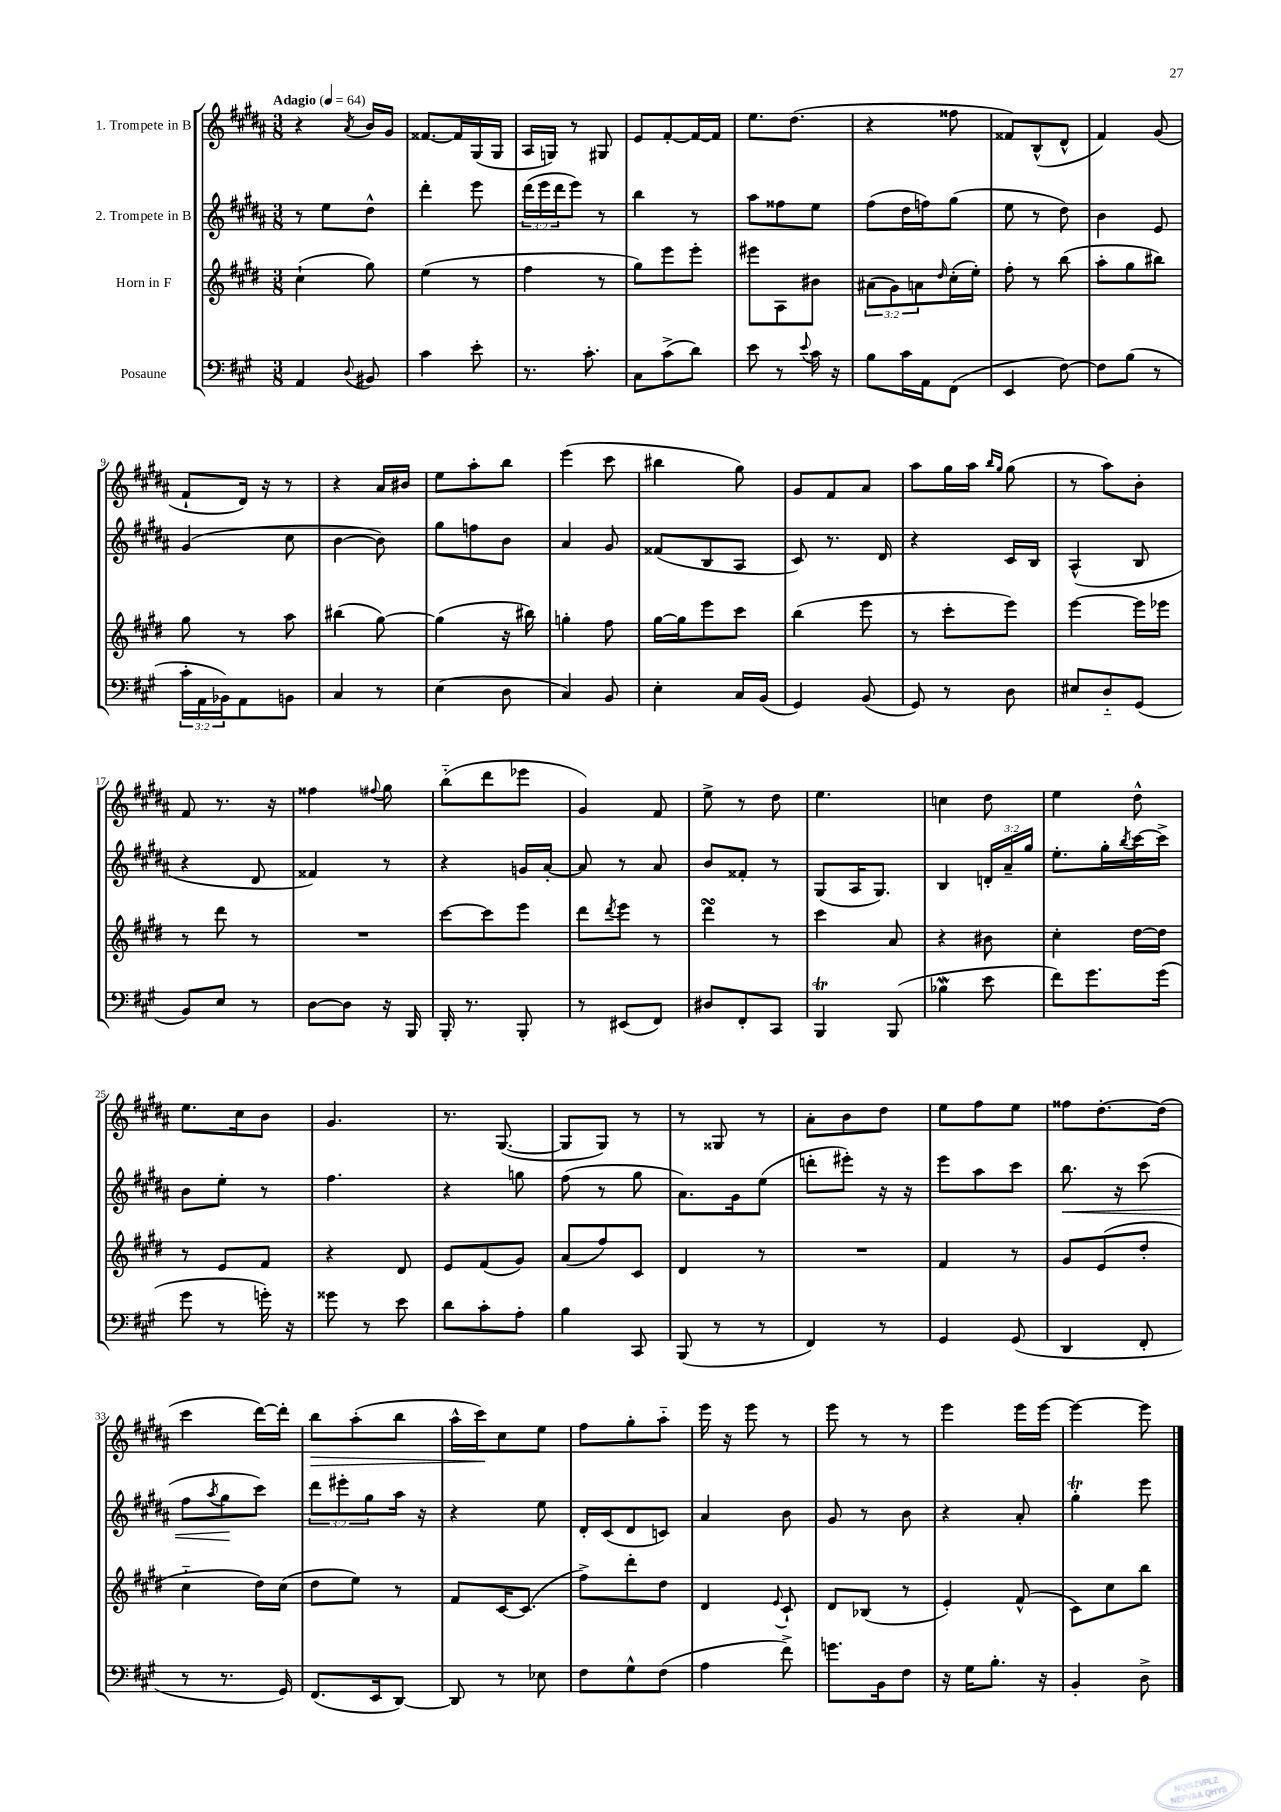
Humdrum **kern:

**kern	**kern	**kern	**dynam	**kern	**dynam
*part4	*part3	*part2	*part2	*part1	*part1
*staff4	*staff3	*staff2	*staff2	*staff1	*staff1
*I"Posaune	*I"Horn in F	*I"2. Trompete in B	*	*I"1. Trompete in B	*
*clefF4	*clefG2	*clefG2	*	*clefG2	*
*k[f#c#g#]	*k[f#c#g#d#]	*k[f#c#g#d#a#]	*	*k[f#c#g#d#a#]	*
*M3/8	*M3/8	*M3/8	*	*M3/8	*
*MM64	*MM64	*MM64	*	*MM64	*
=1	=1	=1	=1	=1	=1
!	!	!	!	!LO:TX:a:B:t=Adagio	!
4AA/	(4cc#`\	8r	.	4r	.
.	.	8ee\L	.	.	.
8qqD/	.	.	.	8qa#/	.
8BB#X/	8gg#\)	8dd#^^\J	.	16b/LL	.
.	.	.	.	16g#/JJ	.
=2	=2	=2	=2	=2	=2
4c#\	(4ee\	4ddd#'\	.	[8.f##X/L	.
.	.	.	.	16f##/L]	.
8e'\	8r	8eee\	.	(16G#/	.
.	.	.	.	16G#/JJ	.
=3	=3	=3	=3	=3	=3
8.r	4ff#\	(24ddd#\LL	.	16A#/LL	.
.	.	24eee\	.	.	.
.	.	.	.	16Gn/JJ)	.
.	.	24ddd#\J	.	.	.
.	.	8eee\J)	.	8r	.
8.c#'\	.	.	.	.	.
.	8r	8r	.	8G#X/	.
=4	=4	=4	=4	=4	=4
8C#\L	8gg#\L)	4bb\	.	8e/L	.
(8c#^\	8eee\	.	.	[8f#'/	.
8d\J)	8eee'\J	8r	.	16f#/L_	.
.	.	.	.	16f#/JJ]	.
=5	=5	=5	=5	=5	=5
8e\	8eee#X\L	8aa#\L	.	8.ee\L	.
8r	8A\	8ff##X\	.	.	.
.	.	.	.	(8.dd#\J	.
8qqe/	.	.	.	.	.
16c#\	8b#X\J	8ee\J	.	.	.
16r	.	.	.	.	.
=6	=6	=6	=6	=6	=6
8B\L	(12a#X\L	(8ff#\L	.	4r	.
.	12g#\)	.	.	.	.
16c#\L	.	16dd#\L	.	.	.
.	12an\	.	.	.	.
16AA\J	.	16ffn\J)	.	.	.
.	16qqdd#/	.	.	.	.
(8FF#\J	(16cc#'\L	(8gg#\J	.	8ff##X\	.
.	16ee'\JJ)	.	.	.	.
=7	=7	=7	=7	=7	=7
4EE/	8ff#'\	8ee\	.	8f##X/L)	.
.	8r	8r	.	(8B^^/	.
[8F#\)	(8bb\	8dd#\)	.	8d#^^/J	.
=8	=8	=8	=8	=8	=8
8F#\L]	8aa'\L	4b\	.	4f#/)	.
(8B\J	8gg#\	.	.	.	.
8r	8bb#X\J)	8e/	.	(8g#/	.
!!LO:LB:g=z
=9	=9	=9	=9	=9	=9
24c#'\LL	8gg#\	(4g#/	.	8f#`/L	.
24AA\	.	.	.	.	.
24BB-X\J)	.	.	.	.	.
8AA\	8r	.	.	16d#/Jk)	.
.	.	.	.	16r	.
8BBn\J	8aa\	8cc#\	.	8r	.
=10	=10	=10	=10	=10	=10
4C#/	(4bb#X\	[4b\	.	4r	.
8r	[8gg#\)	8b\])	.	16a#/LL	.
.	.	.	.	16b#X/JJ	.
=11	=11	=11	=11	=11	=11
(4E\	(4gg#\]	8gg#\L	.	8ee\L	.
.	.	8ffn\	.	8aa#'\	.
8D\	16r	8b\J	.	8bb\J	.
.	16bb#X\)	.	.	.	.
=12	=12	=12	=12	=12	=12
4C#/)	4ggn'\	4a#/	.	(4eee\	.
8BB/	8ff#\	8g#/	.	8ccc#\	.
=13	=13	=13	=13	=13	=13
4E'\	[16gg#\LL	(8f##X/L	.	4bb#X\	.
.	16gg#\J]	.	.	.	.
.	8eee\	8B/	.	.	.
16C#/LL	8ccc#\J	8A#/J	.	8gg#\)	.
(16BB/JJ	.	.	.	.	.
=14	=14	=14	=14	=14	=14
4GG#/)	(4bb\	8c#/)	.	8g#/L	.
.	.	8.r	.	8f#/	.
(8BB/	8eee\	.	.	8a#/J	.
.	.	16d#/	.	.	.
=15	=15	=15	=15	=15	=15
8GG#/)	8r	4r	.	8aa#\L	.
8r	8ccc#'\L	.	.	16gg#\L	.
.	.	.	.	16aa#\JJ	.
.	.	.	.	16qqbb/LL	.
.	.	.	.	16qqgg#/JJ	.
8D\	8eee\J)	16c#/LL	.	(8gg#\	.
.	.	16B/JJ	.	.	.
=16	=16	=16	=16	=16	=16
8E#X/L	[4eee\	(4A#^^/	.	8r	.
8D/	.	.	.	8aa#\L)	.
(8GG#/J	16eee\LL]	8B/	.	8b'\J	.
.	16eee-X\JJ	.	.	.	.
!!LO:LB:g=z
=17	=17	=17	=17	=17	=17
8BB/L)	8r	4r	.	8f#/	.
8E/J	8ddd#\	.	.	8.r	.
8r	8r	8d#/	.	.	.
.	.	.	.	16r	.
=18	=18	=18	=18	=18	=18
[8D\L	4.r	4f##X/)	.	4ff##X\	.
8D\J]	.	.	.	.	.
.	.	.	.	8qqff#X/	.
16r	.	8r	.	8gg#\	.
16BBB/	.	.	.	.	.
=19	=19	=19	=19	=19	=19
16BBB'/	[8ccc#\L	4r	.	(8bb\L	.
8.r	.	.	.	.	.
.	8ccc#\]	.	.	8ddd#\	.
8BBB'/	8eee\J	16gn/LL	.	8eee-X\J	.
.	.	[16a#'/JJ	.	.	.
=20	=20	=20	=20	=20	=20
8r	8ddd#\L	8a#/]	.	4g#/)	.
.	8qddd#/	.	.	.	.
(8EE#X/L	8eee\J	8r	.	.	.
8FF#/J)	8r	8a#/	.	8f#/	.
=21	=21	=21	=21	=21	=21
8D#X/L	4ddd#sSsS\	8b/L	.	8ee^\	.
8FF#'/	.	8f##X'/J	.	8r	.
8CC#/J	8r	8r	.	8dd#\	.
=22	=22	=22	=22	=22	=22
4BBBT/	4ccc#\	(8G#/L	.	4.ee\	.
.	.	16A#/K	.	.	.
.	.	8.G#/J)	.	.	.
(8BBB/	8a/	.	.	.	.
=23	=23	=23	=23	=23	=23
4B-Xw\	4r	4B/	.	4ccn\	.
8e\	8b#X\	24dn'/LL	.	8dd#\	.
.	.	24a#~/	.	.	.
.	.	24gg#/JJ	.	.	.
=24	=24	=24	=24	=24	=24
8f#\L)	4cc#'\	8.ee'\L	.	4ee\	.
8.g#\	.	.	.	.	.
.	.	16gg#'\L	.	.	.
.	.	8qbb/	.	.	.
.	[16dd#\LL	[16ccc#\	.	8dd#^^\	.
(16g#\Jk	16dd#\JJ]	16ccc#^\JJ]	.	.	.
!!LO:LB:g=z
=25	=25	=25	=25	=25	=25
8g#\	8r	8b\L	.	8.ee\L	.
8r	8e/L	8ee'\J	.	.	.
.	.	.	.	16cc#\k	.
16gn'\)	8f#/J	8r	.	8b\J	.
16r	.	.	.	.	.
=26	=26	=26	=26	=26	=26
8g##X\	4r	4.ff#\	.	4.g#/	.
8r	.	.	.	.	.
8e\	8d#/	.	.	.	.
=27	=27	=27	=27	=27	=27
8d\L	8e/L	4r	.	8.r	.
8c#'\	(8f#/	.	.	.	.
.	.	.	.	([8.G#/	.
8A'\J	8g#/J)	8ggn\	.	.	.
=28	=28	=28	=28	=28	=28
4B\	(8a/L	(8ff#\	.	8G#/L]	.
.	8ff#/)	8r	.	8G#/J)	.
8CC#/	8c#/J	8gg#\	.	8r	.
=29	=29	=29	=29	=29	=29
(8BBB/	4d#/	8.a#\L)	.	8r	.
8r	.	.	.	8G##X/	.
.	.	16g#\k	.	.	.
8r	8r	(8ee\J	.	8r	.
=30	=30	=30	=30	=30	=30
4FF#/)	4.r	8dddn'\L	.	8a#'\L	.
.	.	8eee#X'\J)	.	8b\	.
8r	.	16r	.	8dd#\J	.
.	.	16r	.	.	.
=31	=31	=31	=31	=31	=31
4GG#/	4f#/	8eee\L	.	8ee\L	.
.	.	8aa#\	.	8ff#\	.
(8GG#/	8r	8ccc#\J	.	8ee\J	.
=32	=32	=32	=32	=32	=32
!	!	!	!LO:HP:b	!	!
4DD/	8g#/L	8.bb\	<	8ff##X\L	.
.	(8e/	.	.	[8.dd#'\	.
.	.	16r	.	.	.
8FF#'/	8dd#'/J	(8ccc#\	.	.	.
.	.	.	.	(16dd#\Jk]	.
!!LO:LB:g=z
=33	=33	=33	=33	=33	=33
8r	4cc#\	8ff#\L	.	4ccc#\	.
.	.	8qaa#/	.	.	.
8.r	.	8gg#\	.	.	.
.	16dd#\LL)	8ccc#\J)	[	[16ddd#\LL)	.
16GG#/)	(16cc#\JJ	.	.	16ddd#'\JJ]	.
=34	=34	=34	=34	=34	=34
!	!	!	!	!	!LO:HP:b
(8.FF#/L	8dd#\L	12ddd#\L	.	8bb\L	>
.	.	12eee#X'\	.	.	.
.	8ee\J)	.	.	(8aa#'\	.
.	.	12gg#\	.	.	.
16EE/k	.	.	.	.	.
[8DD/J)	8r	16aa#\Jk	.	8bb\J	.
.	.	16r	.	.	.
=35	=35	=35	=35	=35	=35
8DD/]	8f#/L	4r	.	16aa#^^\LL	.
.	.	.	.	16ccc#\J)	.
8r	[16c#/K	.	.	8cc#\	]
.	(8.c#/J]	.	.	.	.
8E-X\	.	8ee\	.	8ee\J	.
=36	=36	=36	=36	=36	=36
8F#\L	8ff#^\L)	16d#'/LL	.	8ff#\L	.
.	.	(16c#/J	.	.	.
8G#^^\	8ddd#'\	8d#/	.	8gg#'\	.
(8F#\J	8dd#\J	8cn/J)	.	8aa#\J	.
=37	=37	=37	=37	=37	=37
4A\	4d#/	4a#/	.	16eee\	.
.	.	.	.	16r	.
.	.	.	.	8eee\	.
.	8qqe/	.	.	.	.
8f#^\)	8c#`/	8b\	.	8r	.
=38	=38	=38	=38	=38	=38
8.gn\L	8d#/L	8g#/	.	8eee\	.
.	(8B-X/J	8r	.	8r	.
16BB\k	.	.	.	.	.
8F#\J	8r	8b\	.	8r	.
=39	=39	=39	=39	=39	=39
16r	4e'/)	4r	.	4eee\	.
16G#\KL	.	.	.	.	.
8.B'\J	.	.	.	.	.
.	(8f#^^/	8a#'/	.	16eee\LL	.
16r	.	.	.	[16eee\JJ	.
=40	=40	=40	=40	=40	=40
4BB'/	8c#\L)	4gg#T'\	.	4eee\_	.
.	8cc#\	.	.	.	.
8D^\	8bb\J	8eee\	.	8eee\]	.
==	==	==	==	==	==
*-	*-	*-	*-	*-	*-
